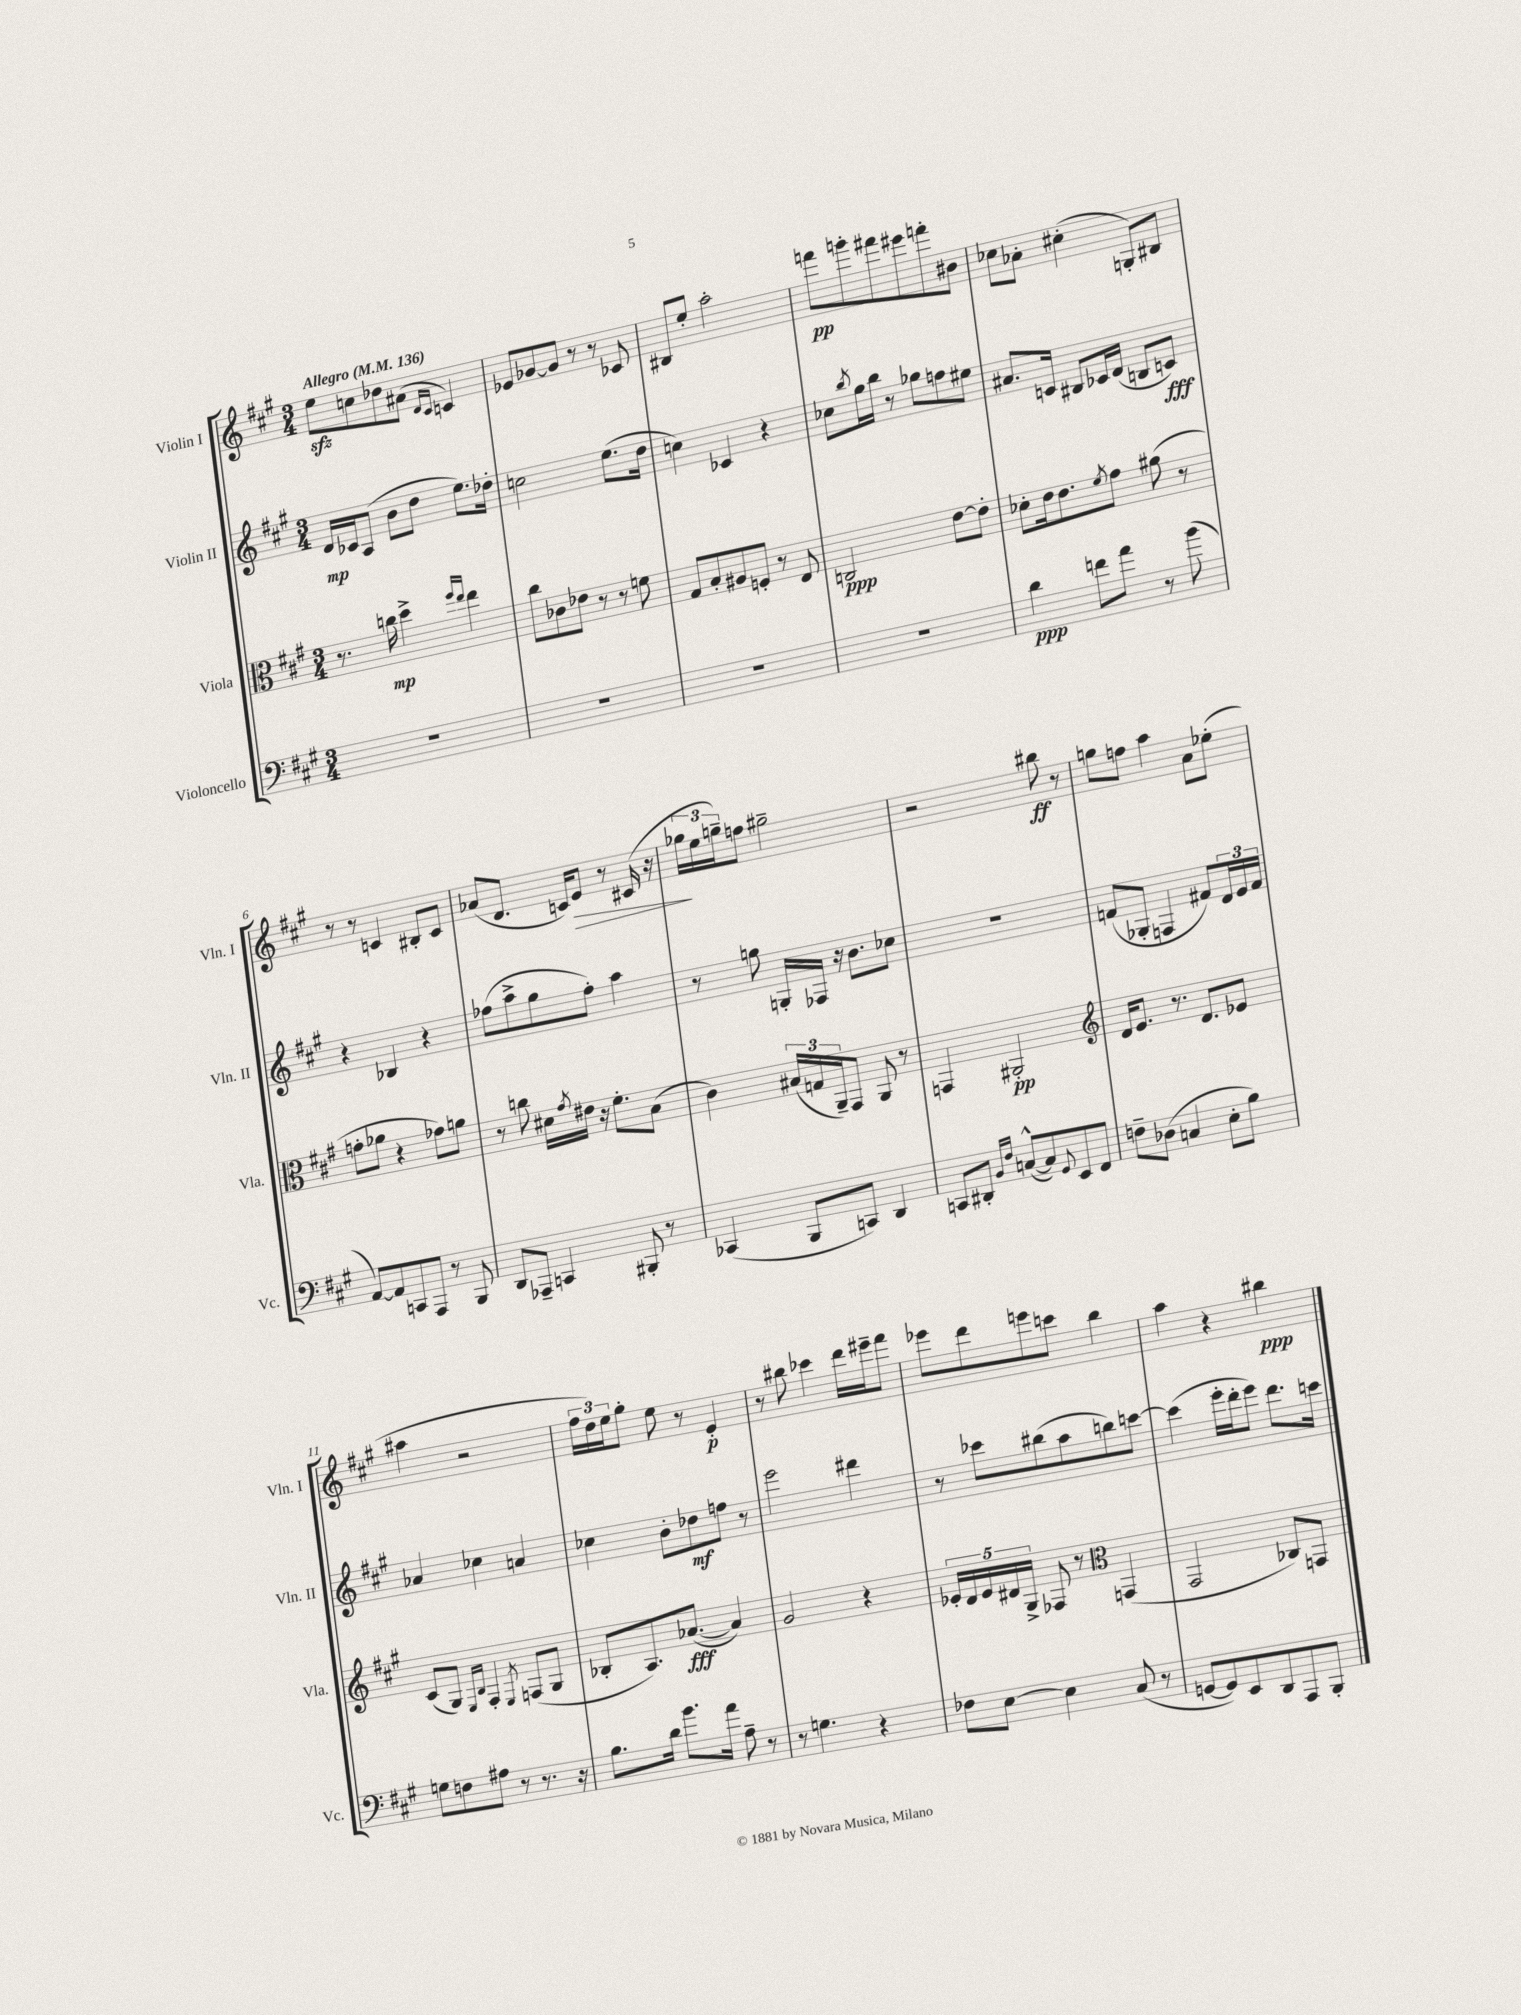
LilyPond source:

<<
\new StaffGroup <<
\new Staff = "s0" \with { instrumentName = "Violin I" shortInstrumentName = "Vln. I" } {
    \clef treble \key a \major \numericTimeSignature \time 3/4 \tempo "Allegro" 4 = 136
    e''8\sfz c''8 des''8 ais'8( \grace { d'16 cis'16 } c'4) |
    ees'8 ges'8~ ges'8 r8 r8 ces'8 |
    bis8 e''8-. a''2-. |
    f'''8\pp g'''8-. fis'''8 eis'''8 f'''8-. bis'8 |
    ces''8 aes'8-. cis''4-.( g8-.) bis8 |
    r8 r8 c'4 bis8-. c'8 |
    aes'8( d'8. c'16) e'8\> r8 cis'16( r16 |
    \tuplet 3/2 { ges''16\! e''16 g''16--) } f''8 gis''2-- |
    r2 bis''8\ff r8 |
    g''8 f''8 a''4 a'8 ees''8-.( |
    ais''4 r2 |
    \tuplet 3/2 { fis''16 d''16) e''16 } gis''8-. e''8 r8 e'4-.\p |
    r8 bis''8 ces'''4 d'''16 eis'''16-- fis'''8 |
    ees'''8 d'''8 e'''8 c'''8 b''4 |
    a''4 r4 bis''4\ppp \bar "|." |
}
\new Staff = "s1" \with { instrumentName = "Violin II" shortInstrumentName = "Vln. II" } {
    \clef treble \key a \major \numericTimeSignature \time 3/4
    d'16\mp ces'16 a8( b'8 d''8 e''8.) des''16-. |
    c''2 e''8.( d''16 |
    c''4) ces'4 r4 |
    ces''8 \acciaccatura { b''8 } gis''16 b''16 r8 ges''8 f''8 eis''8 |
    ais'8. c'16 bis8 ces'16 d'16( b8 c'8\fff) |
    r4 bes4 r4 |
    fes''8( a''8-> gis''8 fes''8-.) a''4 |
    r8 g''8 g16-. fes16 r16 b'8. ces''8 |
    R2. |
    f'8( ges8-. f4 fis'8) \tuplet 3/2 { d'16 e'16 fis'16 } |
    aes'4 ces''4 a'4 |
    ces''4 b'8-. des''8\mf f''8 r8 |
    e'''2 dis'''4 |
    r8 ces'''8 bis''8( a''8 b''8) c'''8~ |
    c'''4( e'''16-. d'''16-. e'''8) d'''8. c'''16 \bar "|." |
}
\new Staff = "s2" \with { instrumentName = "Viola" shortInstrumentName = "Vla." } {
    \clef alto \key a \major \numericTimeSignature \time 3/4
    r8. c''16\mp d''4-> \grace { fis''16 e''16 } e''4 |
    cis''8 ces'8 ees'8 r8 r8 f'8 |
    gis8 b8-. ais8 f8-. r8 e8 |
    c2\ppp e'8~ e'8-. |
    des'8-. e'16 e'8. \acciaccatura { fis'8 } gis'8 ais'8( r8 |
    g'8-. aes'8 r4 ges'8) a'8 |
    r8 c''8 dis'16 \acciaccatura { gis'8 } eis'16 r16 fis'8.-. b8( |
    cis'4) \tuplet 3/2 { bis16( g16 a,16--) } gis,8 a,8 r8 |
    g,4 ais,2-.\pp |
    \clef treble d'16 e'8. r8. d'8. ees'8 |
    cis'8( gis8) \grace { e16 b16 } fis4-. \acciaccatura { e8 } f8( gis8 |
    bes8-. a8.) aes'8.~\fff( aes'4) |
    gis'2 r4 |
    \tuplet 5/4 { ees'16-. d'16 ees'16 dis'16 gis16-> } fes8 r8 \clef alto g,4( |
    gis,2 ces8) g,8 \bar "|." |
}
\new Staff = "s3" \with { instrumentName = "Violoncello" shortInstrumentName = "Vc." } {
    \clef bass \key a \major \numericTimeSignature \time 3/4
    R2. |
    R2. |
    R2. |
    R2. |
    d'4\ppp f'8 a'8 r8 b'8( |
    a,8~) a,8 c,8 a,,8 r8 b,,8 |
    d,8 aes,,8-- c,4 bis,,8-. r8 |
    ces,4( b,,8 c,8) d,4 |
    c,8 dis,8-. \grace { b,16 fis16 } c8~-^( c8) \appoggiatura { gis,8 } e,8 fis,8 |
    f8-- des8( c4 e8-. b8) |
    g8 f8 ais8 r8 r8. r16 |
    b8. d'16 b'8. a'16 a8-- r8 |
    r8 g4. r4 |
    fes8 e8~ e4 cis8( r8 |
    g,8~ g,8) e,8 d,8 a,,8 b,,8-. \bar "|." |
}
>>
>>
